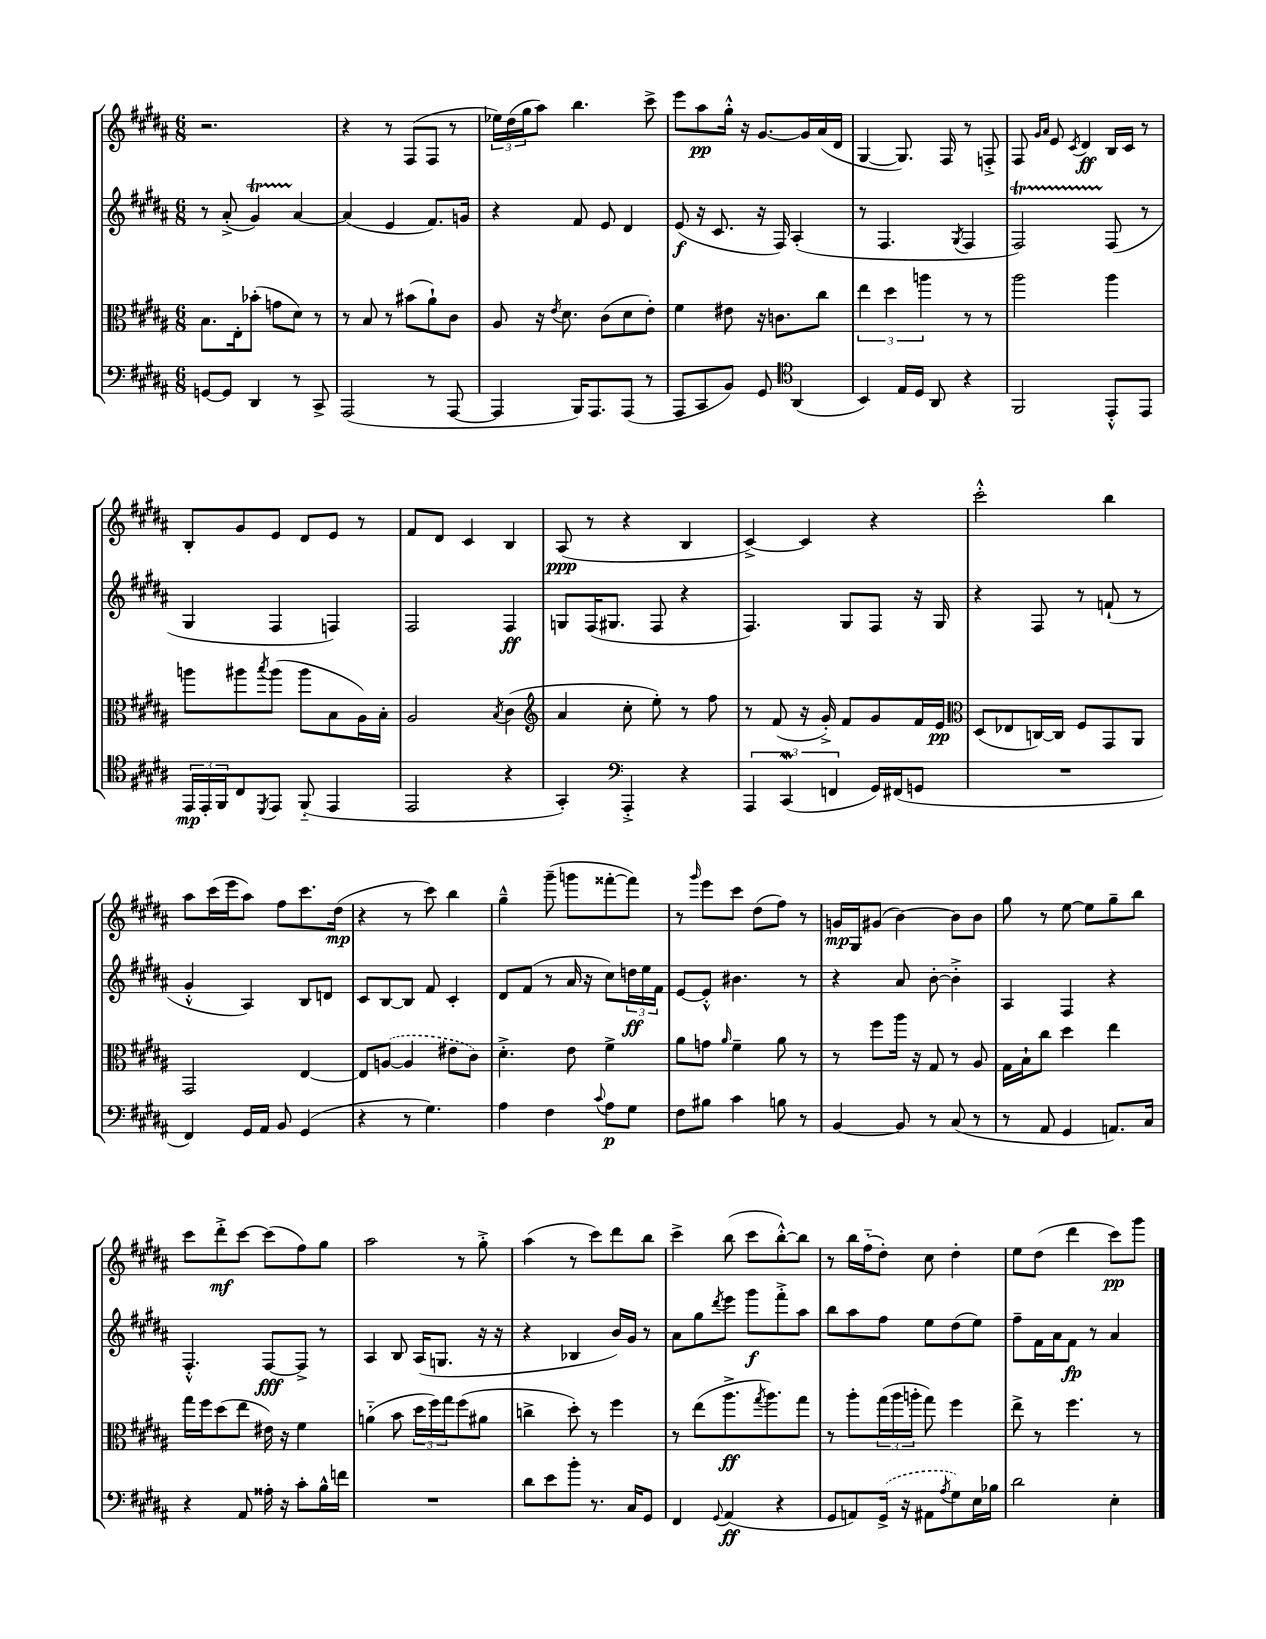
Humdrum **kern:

**kern	**kern	**kern	**kern
*staff4	*staff3	*staff2	*staff1
*clefF4	*clefC3	*clefG2	*clefG2
*k[f#c#g#d#a#]	*k[f#c#g#d#a#]	*k[f#c#g#d#a#]	*k[f#c#g#d#a#]
*M6/8	*M6/8	*M6/8	*M6/8
[8GG/L	8.B\L	8r	2.r
8GG/]J	.	(8a#'^/	.
.	16E'\k	.	.
4DD#/	(8b-'\J	4g#/)	.
.	8g\L	.	.
8r	8d#\J)	[4a#/	.
8CC#^/	8r	.	.
=	=	=	=
(2AAA#/	8r	(4a#/]	4r
.	8B/	.	.
.	8r	4e/	8r
.	(8b#\L	.	(8F#/L
8r	8a#`\)	8.f#/L)	8F#/J
[8AAA#/	8c#\J	.	8r
.	.	16g/Jk	.
=	=	=	=
4AAA#/]	8A#/	4r	24ee-\LL)
.	.	.	(24dd#\
.	.	.	24gg#\J
.	16r	.	8aa#\J)
.	8qe/	.	.
.	8.d#\	.	.
16BBB/LK)	.	8f#/	4.bb\
8.AAA#/	.	.	.
.	(8c#\L	8e/	.
(8AAA#/J	8d#\	4d#/	.
8r	8e'\J)	.	8ccc#^\
=	=	=	=
8AAA#/L	4f#\	(8e/	8eee\L
8CC#/	.	16r	8aa#\
.	.	8.c#/	.
8BB/J)	8e#\	.	16gg#'^^\Jk
.	.	.	16r
8GG#/	16r	16r	[8.g#/L
.	8.c\L	16F#/)	.
*clefC4	*	*	*
(4AA#/	.	(4A#'/	.
.	.	.	16g#/]L
.	8cc#\J	.	(16a#/
.	.	.	16d#/JJ
=	=	=	=
4BB/)	6ee\	8r	[4G#/
.	.	4.F#/	.
.	6dd#\	.	.
16E/LL	.	.	8.G#/])
16D#/JJ	.	.	.
.	6aa\	.	.
8AA#/	.	.	.
.	.	.	16F#/
.	.	8qG#/	.
4r	8r	4F#/	8r
.	8r	.	8F'^/
=	=	=	=
2FF#/	2aa#\	2F#/)	8F#/
.	.	.	16qqg#/LL
.	.	.	16qqa#/JJ
.	.	.	8e/
.	.	.	8qc#/
.	.	.	4d#/
8EE'^^/L	4aa#\	(8F#/	16B/LL
.	.	.	16c#/JJ
8EE/J	.	8r	8r
=	=	=	=
24EE/LL	8aa\L	4G#/	8B'/L
24EE'/	.	.	.
24FF#/J	.	.	.
8C#/	8aa#\	.	8g#/
8qDD#/	8qbb/	.	.
8EE/J	(8aa#\J	4F#/	8e/J
(8FF#'~/	8aa#\L	.	8d#/L
4EE/	8B\	4F/)	8e/J
.	16A#\L)	.	8r
.	16B'\JJ	.	.
=	=	=	=
2EE/	2A#/	2F#/	8f#/L
.	.	.	8d#/J
.	.	.	4c#/
.	8qB/	.	.
4r	(4c#\	4F#/	4B/
=	=	=	=
*	*clefG2	*	*
4GG#'/)	4a#/	8G/L	(8A#/
.	.	(16F#/K	8r
.	.	8.G#/J	.
*clefF4	*	*	*
4AAA#'^/	8cc#'\	.	4r
.	8ee'\)	8F#/	.
4r	8r	4r	4B/
.	8ff#\	.	.
=	=	=	=
6AAA#/	8r	4.F#/)	[4c#^/)
.	(8f#/	.	.
(6CC#/	.	.	.
.	16r	.	4c#/]
.	16g#'^/)	.	.
6FF/	.	.	.
.	8f#/L	8G#/L	.
16GG#/LL)	8g#/	8F#/J	4r
(16FF#/J	.	.	.
8GG/J	16f#/L	16r	.
.	16e/JJ	16G#/	.
=	=	=	=
*	*clefC3	*	*
2.r	(8D#/L	4r	2ccc#'^^\
.	8E-/	.	.
.	[16C/L)	8F#/	.
.	16C/]JJ	.	.
.	8F#/L	8r	.
.	8GG#/	(8f`/	4bb\
.	8AA#/J	8r	.
=	=	=	=
4FF#/)	2GG#/	4g#'^^/	8aa#\L
.	.	.	(16ccc#\L
.	.	.	16eee\J
16GG#/LL	.	4A#/)	8aa#\J)
16AA#/JJ	.	.	.
8BB/	.	.	8ff#\L
(4GG#/	[4E/	8B/L	8.ccc#\
.	.	8d/J	.
.	.	.	(16dd#\Jk
=	=	=	=
4r	8E/]L	8c#/L	4r
.	([8A/J	[8B/	.
8r	4A/]	8B/]J	8r
4.G#\)	.	8f#/	8ccc#\)
.	8e#\L	4c#'/	4bb\
.	8c#\J)	.	.
=	=	=	=
4A#\	4.d#'^\	8d#/L	4gg#~^^\
.	.	(8f#/J	.
4F#\	.	8r	(8ggg#~\
.	8e\	16a#/	8ggg\L
.	.	16r	.
8qqc#/	.	.	.
8A#\L	4f#^\	8cc#\L)	[8fff##'\
8G#\J	.	24dd\L	8fff##\]J)
.	.	24ee\	.
.	.	24f#\JJ	.
=	=	=	=
8F#\L	8a#\L	[8e/L	8r
.	.	.	16qqggg#/
8B#\J	8g\J	8e'^^/]J	8eee\L
.	16qqa#/	.	.
4c#\	4f#~\	4.b#\	8ccc#\J
.	.	.	(8dd#\L
8B\	8a#\	.	8ff#\J)
8r	8r	8r	8r
=	=	=	=
[4BB/	8r	4r	16g/LL
.	.	.	16G#/J
.	8ff#\L	.	(8g#/J
8BB/]	16aa#\Jk	8a#/	[4b\)
.	16r	.	.
8r	8G#/	[8b'\	.
(8C#/	8r	4b'^\]	8b\]L
8r	8A#/	.	8b\J
=	=	=	=
8r	16G#\LL	4A#/	8gg#\
.	16B`\J	.	.
8AA#/	8cc#\J	.	8r
4GG#/	4dd#\	4F#/	[8ee\
.	.	.	8ee\]L
8.AA/L)	4ee\	4r	8gg#~\
.	.	.	8bb\J
16C#/Jk	.	.	.
=	=	=	=
4r	16gg#\LL	4.F#'^^/	8ccc#\L
.	16ff#\J	.	.
.	(8dd#\	.	8ddd#'^\
8AA#/	8ee\J	.	[8ccc#\J
16A##'\	16e#\)	[8F#/L	(8ccc#\]L
16r	16r	.	.
8c#'\L	4f#\	8F#^/]J	8ff#\)
16B^^\L	.	8r	8gg#\J
16f\JJ	.	.	.
=	=	=	=
2.r	(4a'~\	4A#/	2aa#\
.	8b\	8B/	.
.	24dd#\LL	(16A#/LK	.
.	24ff#\)	.	.
.	.	8.G/J	.
.	24gg#\J	.	.
.	(8ff#\	.	8r
.	8a#\J	16r	8gg#'^\
.	.	16r	.
=	=	=	=
8d#\L	4cc^\	4r	(4aa#\
8e\	.	.	.
8b'\J	8dd#'\)	4B-/	8r
8.r	8r	.	8ccc#\L)
.	4ff#\	16b/LL)	8ddd#\
16C#/LK	.	16g#/JJ	.
8GG#/J	.	8r	8bb\J
=	=	=	=
4FF#/	8r	8a#\L	4ccc#^\
.	(8ee\L	8gg#\	.
8qqGG#/	.	8qddd#/	.
(4AA#/	8.aa#^\	8eee\J	(8bb\
.	.	8ggg#\L	8ccc#\L
.	8qgg#/	.	.
.	8.aa#\)	.	.
4r	.	8fff#'^\	[8bb'^^\)
.	8gg#\J	8aa#\J	8bb\]J
=	=	=	=
8GG#/L	8r	8bb\L	8r
8AA/)	8aa#'\L	8aa#\	16bb\LL
.	.	.	(16ff#'~\J
(16GG#^/Jk	(24gg#\L	8ff#\J	8dd#'\J)
.	24aa#\	.	.
16r	.	.	.
.	24aa'\JJ	.	.
8AA#\L	8gg#\)	8ee\L	8cc#\
8qA#/	.	.	.
8G#\)	4ff#\	(8dd#\	4dd#'\
16E\L	.	8ee\J)	.
16B-\JJ	.	.	.
=	=	=	=
2d#\	8ee^\	8ff#~\L	8ee\L
.	8r	16f#\L	(8dd#\J
.	.	16a#\J	.
.	4.ff#\	8f#\J	4ddd#\
.	.	8r	.
4E'\	.	4a#/	8ccc#\L)
.	8r	.	8ggg#\J
==	==	==	==
*-	*-	*-	*-
